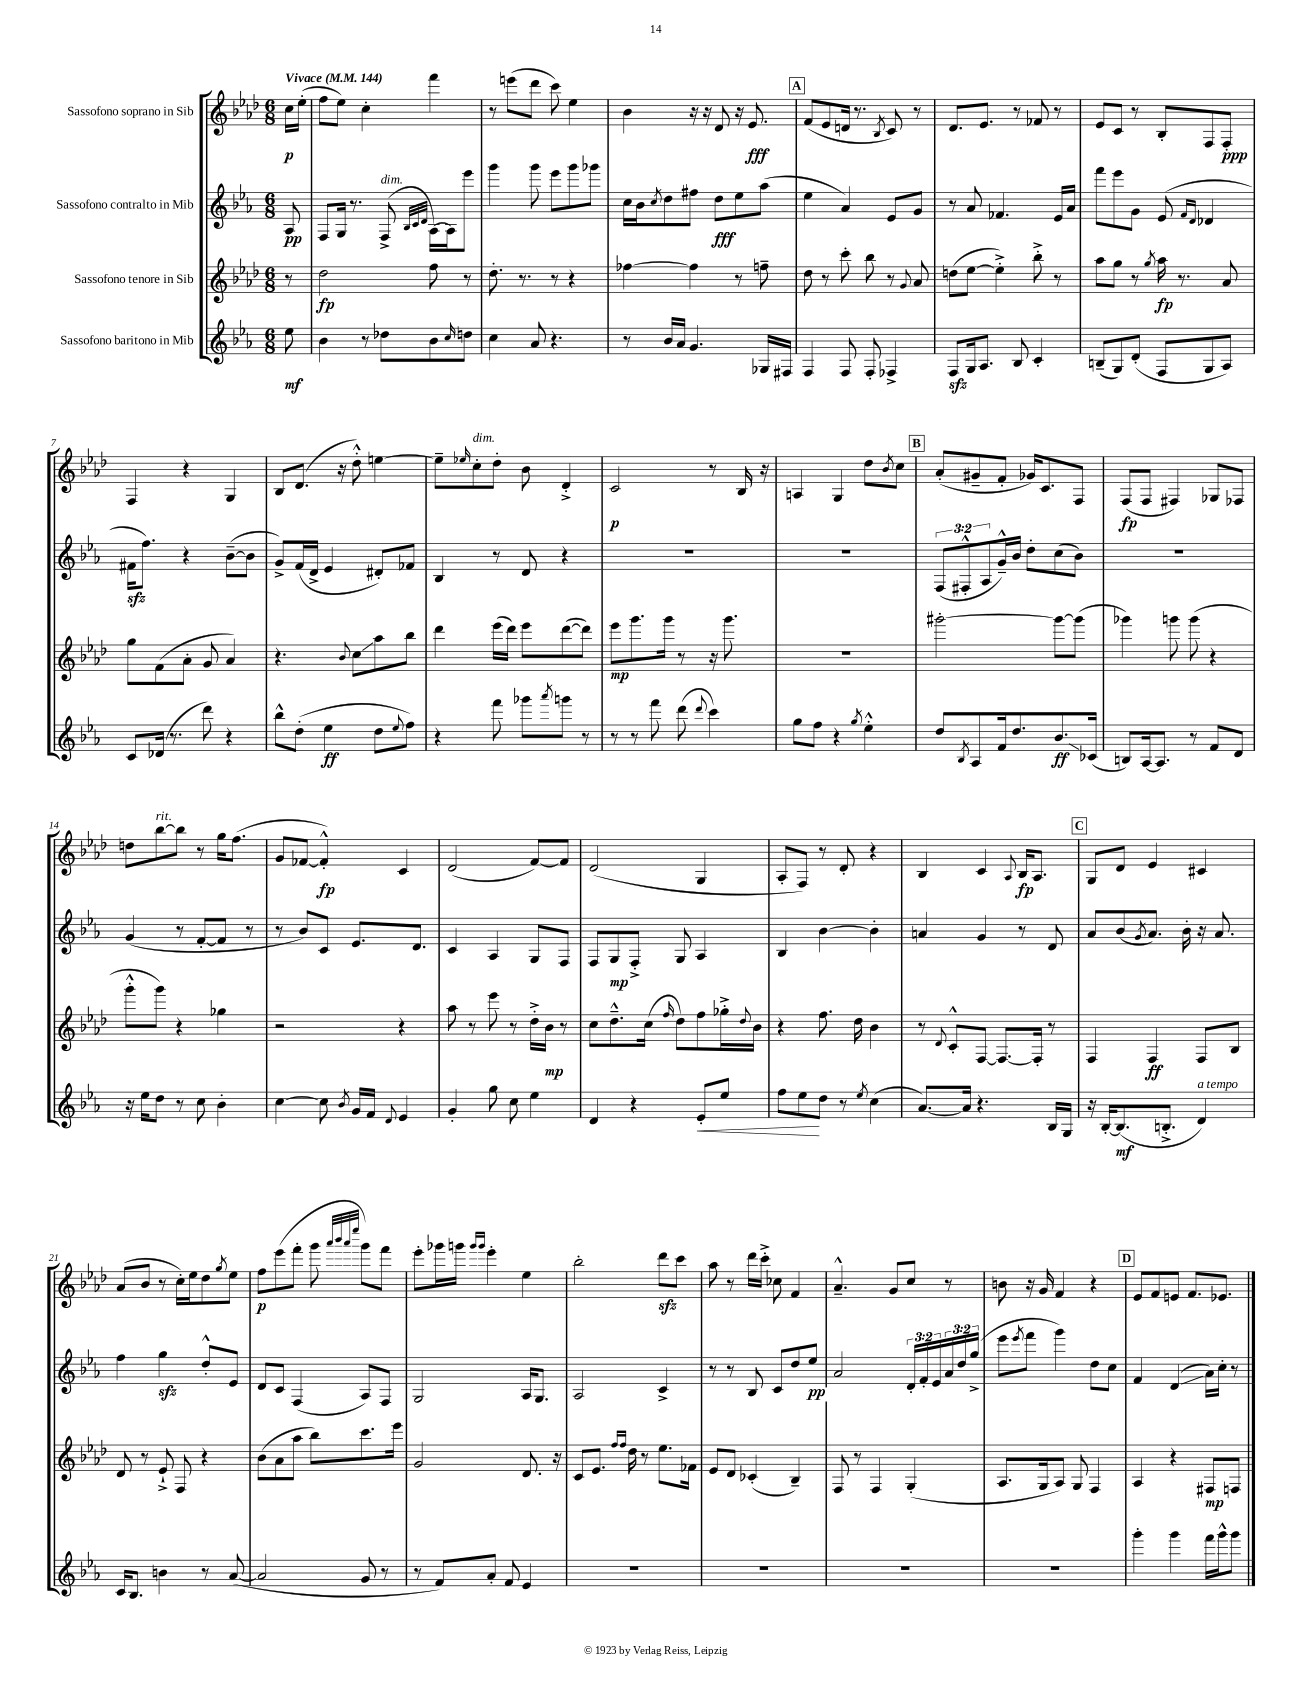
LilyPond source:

<<
\new StaffGroup <<
\new Staff = "s0" \with { instrumentName = "Sassofono soprano in Sib" } {
    \clef treble \key aes \major \numericTimeSignature \time 6/8 \partial 8 \tempo "Vivace" 4 = 144
    c''16\p ees''16-.( |
    f''8 ees''8) c''4-. f'''4 |
    r8 e'''8( des'''8 c'''8) ees''4 |
    bes'4 r16 r16 des'8 r16 ees'8.\fff |
    \mark \markup { \box "A" } f'8( ees'8 d'16 r8. \acciaccatura { bes8 } c'8) r8 |
    des'8. ees'8. r8 fes'8 r8 |
    ees'8 c'8 r8 bes8-. f8 f8-.\ppp |
    f4 r4 g4 |
    bes8 des'8.( r16 des''8-.-^) e''4~ |
    e''8-- \grace { ees''16 } c''8-.^\markup { \italic "dim." } des''8-. bes'8 des'4-.-> |
    c'2\p r8 bes16 r16 |
    a4 g4 des''8 \acciaccatura { bes'8 } c''8 |
    \mark \markup { \box "B" } aes'8-.( gis'8-- f'8-. ges'16) c'8. f8 |
    f8\fp( f8 fis4) ges8 fes8 |
    d''8 bes''8~^\markup { \italic "rit." } bes''8 r8 g''16 f''8.( |
    g'8 fes'8~ fes'4-.-^\fp) c'4 |
    des'2( f'8~) f'8 |
    des'2( g4 |
    aes8-. f8) r8 des'8-. r4 |
    bes4 c'4 \appoggiatura { aes8 } bes16\fp aes8. |
    \mark \markup { \box "C" } g8 des'8 ees'4 cis'4 |
    aes'8( bes'8 r8 c''16-.) ees''16 des''8 \acciaccatura { g''8 } ees''8 |
    f''8\p ees'''8( f'''8-. g'''8 \grace { aes'''32 bes'''32 aes'''32 ees''''32 } g'''8) f'''8 |
    ees'''8-. ges'''16 g'''16 \grace { g'''16 g'''16 } ees'''4-. ees''4 |
    bes''2-. des'''8\sfz c'''8 |
    aes''8 r8 des'''16 c'''16-.-> ces''8 f'4 |
    aes'4.---^ g'8 c''8 r8 |
    b'8 r16 g'16 f'4 r4 |
    \mark \markup { \box "D" } ees'8 f'8 e'8 f'8. ees'8. \bar "|." |
}
\new Staff = "s1" \with { instrumentName = "Sassofono contralto in Mib" } {
    \clef treble \key ees \major \numericTimeSignature \time 6/8 \override Staff.TupletNumber.text = #tuplet-number::calc-fraction-text \partial 8
    aes8\pp |
    f8 g16 r8. f8->^\markup { \italic "dim." }( \grace { bes32 c'32 d'32 } aes16~) aes16 ees'''8 |
    g'''4 g'''8 ees'''8 g'''8 ges'''8 |
    c''16 bes'16 \acciaccatura { c''8 } d''8 fis''8 d''8\fff ees''8 aes''8( |
    \mark \markup { \box "A" } ees''4 aes'4) ees'8 g'8 |
    r8 aes'8 fes'4. ees'16 aes'16 |
    f'''8 ees'''8 g'8 ees'8( \grace { f'16 d'16 } des'4 |
    fis'16\sfz f''8.) r4 bes'8~--( bes'8 |
    g'8->) f'16( d'16-> ees'4 dis'8-.) fes'8 |
    bes4 r8 d'8 r4 |
    R2. |
    R2. |
    \mark \markup { \box "B" } \tuplet 3/2 { f8( fis8-.-^ aes8 } g'16---^) bes'16 d''8-. c''8( bes'8) |
    r2. |
    g'4( r8 f'8~-. f'8 r8 |
    r8 bes'8) c'8 ees'8. d'8. |
    c'4 aes4 g8 f8 |
    f8 g8\mp f8-.-> g8 aes4 |
    bes4 bes'4~ bes'4-. |
    a'4 g'4 r8 d'8 |
    \mark \markup { \box "C" } aes'8 bes'8( \acciaccatura { g'8 } aes'8.) bes'16-. r16 aes'8. |
    f''4 g''4\sfz d''8-.-^ ees'8 |
    d'8 c'8 f4( aes8) f8 |
    g2 aes16 g8. |
    aes2 c'4-> |
    r8 r8 bes8 c'8 d''8 ees''8\pp |
    aes'2 \tuplet 3/2 { d'16-. f'16-. ees'16 } \tuplet 3/2 { aes'16 d''16 g''16->( } |
    ees'''8 \acciaccatura { ees'''8 } f'''8 g'''4) d''8 c''8 |
    \mark \markup { \box "D" } f'4 d'4\glissando( aes'16) c''16-. r8 \bar "|." |
}
\new Staff = "s2" \with { instrumentName = "Sassofono tenore in Sib" } {
    \clef treble \key aes \major \numericTimeSignature \time 6/8 \partial 8
    r8 |
    des''2\fp f''8 r8 |
    des''8.-. r8. r8 r4 |
    fes''4~ fes''4 r8 f''8-- |
    \mark \markup { \box "A" } des''8 r8 c'''8-. bes''8 r8 \appoggiatura { g'8 } aes'8 |
    d''8( ees''8~ ees''4-.->) bes''8-.-> r8 |
    aes''8 g''8 r8 \acciaccatura { g''8 } aes''16\fp r8. aes'8 |
    g''8 f'8( aes'8-. g'8 aes'4) |
    r4. \appoggiatura { bes'8 } c''8\glissando aes''8 bes''8 |
    des'''4 ees'''16( des'''16) ees'''8 des'''8~( des'''8) |
    ees'''8\mp g'''8. g'''16 r8 r16 g'''8. |
    R2. |
    \mark \markup { \box "B" } gis'''2~-. gis'''8~ gis'''8( |
    ges'''4) g'''8 g'''8( r4 |
    g'''8-.-^ g'''8) r4 ges''4 |
    r2 r4 |
    aes''8 r8 ees'''8 r8 des''16-.-> bes'16\mp r8 |
    c''8 des''8.---^ c''16( \grace { f''16 } des''8) f''8 ges''16-.-> \appoggiatura { des''8 } bes'16 |
    r4 f''8. des''16 bes'4 |
    r8 \appoggiatura { des'8 } c'8-.-^ f8~ f8.~ f16-. r8 |
    \mark \markup { \box "C" } f4 f4\ff f8 bes8 |
    des'8 r8 ees'8-!-> f8 r4 |
    bes'8( aes'8 aes''8 bes''8) c'''8. ees'''16 |
    g'2 des'8. r16 |
    c'8 ees'8. \grace { f''16 f''16 } des''16 r8 ees''8. fes'16 |
    ees'8 des'8 ces'4-.( bes4--) |
    f8 r8 f4 g4-.( |
    aes8. g16 aes8) g8 f4 |
    \mark \markup { \box "D" } aes4 r4 fis8\mp f8 \bar "|." |
}
\new Staff = "s3" \with { instrumentName = "Sassofono baritono in Mib" } {
    \clef treble \key ees \major \numericTimeSignature \time 6/8 \partial 8
    ees''8\mf |
    bes'4 r8 des''8 bes'8 \grace { c''16 } d''8 |
    c''4 aes'8 r4. |
    r8 bes'16 aes'16 g'4. ges16 fis16 |
    \mark \markup { \box "A" } f4 f8 f8-. fes4-> |
    f8\sfz g16 aes8. bes8 c'4-. |
    b8--( g8) d'8-.( f8 g8 aes8) |
    c'8 des'16( r8. d'''8) r4 |
    bes''8-^ d''8-.( ees''4\ff d''8 \appoggiatura { ees''8 } f''8) |
    r4 f'''8 ges'''8 \acciaccatura { aes'''8 } g'''8 r8 |
    r8 r8 f'''8 d'''8( \appoggiatura { d'''8 } c'''4) |
    g''8 f''8 r4 \acciaccatura { g''8 } ees''4-.-^ |
    \mark \markup { \box "B" } d''8 \acciaccatura { bes8 } aes8 f'16 d''8. bes'8.\glissando\ff ces'16( |
    b8) aes16~ aes8. r8 f'8 d'8 |
    r16 ees''16 d''8 r8 c''8 bes'4-. |
    c''4~ c''8 \acciaccatura { bes'8 } g'16 f'16 \appoggiatura { d'8 } ees'4 |
    g'4-. g''8 c''8 ees''4 |
    d'4 r4 ees'8-.\< ees''8 |
    f''8 ees''8\! d''8 r8 \acciaccatura { ees''8 } c''4( |
    aes'8.~) aes'16 r4. bes16 g16 |
    \mark \markup { \box "C" } r16 bes16~-. bes8.\mf( b8.-.-> d'4^\markup { \italic "a tempo" }) |
    c'16 bes8. b'4 r8 aes'8~( |
    aes'2 g'8 r8 |
    r8 f'8) aes'8-. f'8 ees'4 |
    R2. |
    R2. |
    R2. |
    R2. |
    \mark \markup { \box "D" } g'''4-. g'''4 f'''16 g'''16-^ g'''8 \bar "|." |
}
>>
>>
